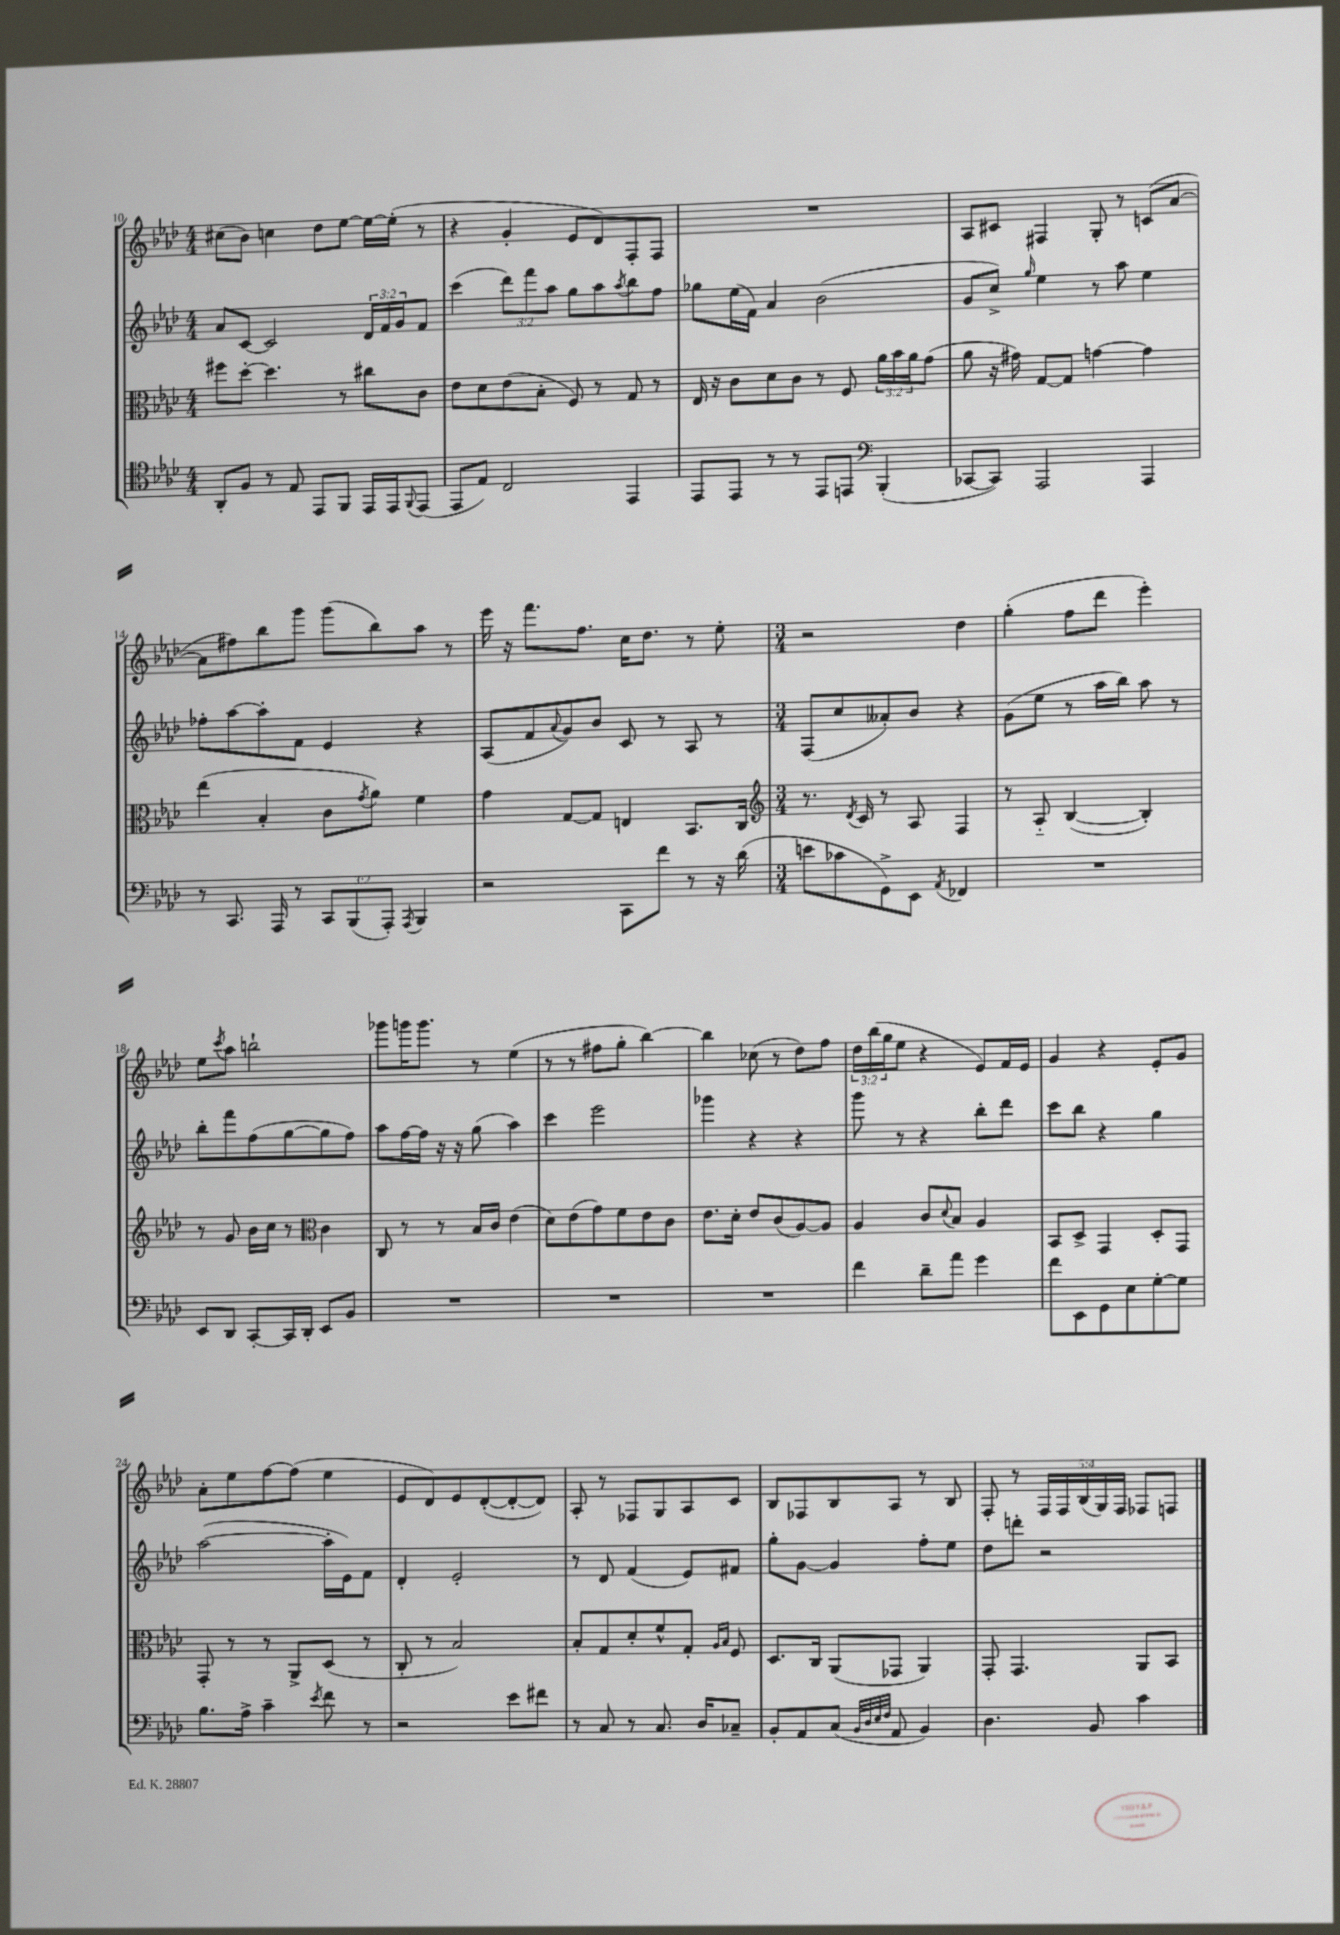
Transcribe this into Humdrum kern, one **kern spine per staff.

**kern	**kern	**kern	**kern
*staff4	*staff3	*staff2	*staff1
*clefC4	*clefC3	*clefG2	*clefG2
*k[b-e-a-d-]	*k[b-e-a-d-]	*k[b-e-a-d-]	*k[b-e-a-d-]
*M4/4	*M4/4	*M4/4	*M4/4
8AA-'	8ff#	8a-	(8cc#
8F	[8dd-'	[8c	8b-)
8r	4.dd-]	2c]	4cc
8E-	.	.	.
8EE-	.	.	8dd-
8FF	8r	.	[8ee-
16EE-	8cc#	24d-	16ee-_
.	.	24f	.
16EE-	.	.	(16ee-']
.	.	24g	.
8qqFF	.	.	.
(8EE-	8c	8f	8r
=	=	=	=
8EE-	8e-	(4ccc	4r
8E-)	8d-	.	.
2C	(8e-	12ddd-)	4g'
.	.	12fff	.
.	8B-'	.	.
.	.	12aa-	.
.	8F)	8gg	8e-
.	8r	8aa-	8d-)
.	.	8qaa-	.
4EE-	8G	8bb-	8F'
.	8r	8ff	8F
=	=	=	=
8EE-	16E-	8gg-	1r
.	16r	.	.
8EE-	8c	(16ee-	.
.	.	16f)	.
8r	8d-	4a-	.
8r	8c	.	.
8EE-	8r	(2b-	.
8EE	8F	.	.
*clefF4	*	*	*
(4BBB-'	24a-	.	.
.	24b-	.	.
.	24a-	.	.
.	(8g	.	.
=	=	=	=
[8CC-	8a-	8g	8A-
8CC-])	16r	8cc^)	8c#
.	16g#)	.	.
.	.	16qqgg	.
2AAA-	[8G	4ee-	4F#
.	8G]	.	.
.	[4g	8r	8G'
.	.	8aa-	8r
4AAA-	4g]	4ee-	(8c
.	.	.	[8a-
=	=	=	=
8r	(4ee-	8ff-'	8a-]
8.CC	.	[8aa-	8ff#)
.	4B-'	8aa-']	8bb-
16AAA-	.	.	.
8r	.	8f	8ggg
12CC	8c	4e-	(8ggg
(12BBB-	.	.	.
.	8qg	.	.
.	8a-)	.	8bb-)
12AAA-')	.	.	.
8qAAA-	.	.	.
4BBB-	4f	4r	8aa-
.	.	.	8r
=	=	=	=
2r	4g	(8A-	16eee-
.	.	.	16r
.	.	8f	8.fff
.	.	8qqa-	.
.	[8G	8g)	.
.	.	.	8.ff
.	8G]	8b-	.
8CC	4E	8c	16cc
.	.	.	8.dd-
8f	.	8r	.
8r	8.BB-	8A-	8r
16r	.	8r	8ee-'
(16d-	16C	.	.
=	=	=	=
*	*clefG2	*	*
*M3/4	*M3/4	*M3/4	*M3/4
8e	8.r	(8F	2r
8c-	.	8cc	.
.	8qd-	.	.
.	16c	.	.
8GG^)	8r	8a--')	.
8EE-	8A-	8b-	.
8qAA-	.	.	.
4FF-	4F	4r	4dd-
=	=	=	=
2.r	8r	(8g	(4gg'
.	8A-'~	8ee-	.
.	([4B-	8r	8ff
.	.	16aa-	8ddd-
.	.	16bb-)	.
.	4B-'])	8aa-	4eee-')
.	.	8r	.
=	=	=	=
8EE-	8r	8bb-'	8ee-
.	.	.	8qccc
8DD-	8g	8fff	8aa-
[8CC'	16b-	(8ff	2bb`
.	16cc	.	.
16CC]	8r	[8gg	.
16DD-'	.	.	.
*	*clefC3	*	*
8EE-	4c	8gg]	.
8BB-	.	8ff)	.
=	=	=	=
2.r	8C	8aa-	8ggg-
.	8r	[16ff	16ggg
.	.	16ff]	8.ggg
.	8r	16r	.
.	.	16r	.
.	16B-	(8gg	8r
.	16c	.	.
.	(4e-	4aa-)	(4ee-
=	=	=	=
2.r	8d-)	4ccc	8r
.	(8e-	.	8r
.	8g)	2eee-	8ff#
.	8f	.	8gg'
.	8e-	.	[4bb-)
.	8c	.	.
=	=	=	=
2.r	8.e-	4ggg-	4bb-]
.	16d-'	.	.
.	8e-	4r	(8cc-
.	(8c	.	8r
.	[8A-)	4r	8dd-)
.	8A-]	.	8ff
=	=	=	=
4f	4A-	8ggg	24dd-
.	.	.	(24bb-
.	.	.	24gg
.	.	8r	8ee-
8d-~	8c	4r	4r
.	8qqd-	.	.
8a-	8B-	.	.
4g	4A-	8bb-'	8e-)
.	.	8ddd-	16f
.	.	.	16e-
=	=	=	=
8f	8BB-	8ccc	4g
8EE-	8D-^	8bb-	.
8GG	4GG	4r	4r
8E-	.	.	.
[8G'	8D-'	4gg	8e-'
8G]	8GG	.	8g
=	=	=	=
8.B-	8GG'	([2aa-	8a-'
.	8r	.	8ee-
16A-^	.	.	.
4c~	8r	.	[8ff
.	8AA-^	.	(8ff]
8qe-	.	.	.
8f	(8D-	16aa-']	4ee-
.	.	16e-)	.
8r	8r	8f	.
=	=	=	=
2r	8C'	4d-'	8e-
.	8r	.	8d-)
.	2B-)	2e-'	8e-
.	.	.	([8d-'
8e-	.	.	8d-'_
8f#	.	.	8d-])
=	=	=	=
8r	8B-'	8r	8A-'
8C	8G	8d-	8r
8r	8d-'	(4f	8F-
8.C	8f^^	.	8G
.	8G'	8e-)	8A-
16D-	.	.	.
.	16qqA-	.	.
.	16qqB-	.	.
8C-~	8F	8f#	8c
=	=	=	=
8BB-'	8.D-	8gg'	8B-
8AA-	.	[8g	8F-
.	16C	.	.
(8C	(8AA-	4g]	8B-
32qqBB-	.	.	.
32qqD-	.	.	.
32qqE-	.	.	.
32qqF	.	.	.
8AA-	8GG-	.	8A-
4BB-)	4AA-)	8ff'	8r
.	.	8ee-	8B-
=	=	=	=
4.D-	8GG'	8dd-	8F'
.	4.GG	8ddd'	8r
.	.	2r	20F
.	.	.	20F
.	.	.	(20B-
8BB-	.	.	.
.	.	.	20G)
.	.	.	20F
4c	8AA-	.	8F-
.	8BB-	.	8F
==	==	==	==
*-	*-	*-	*-
